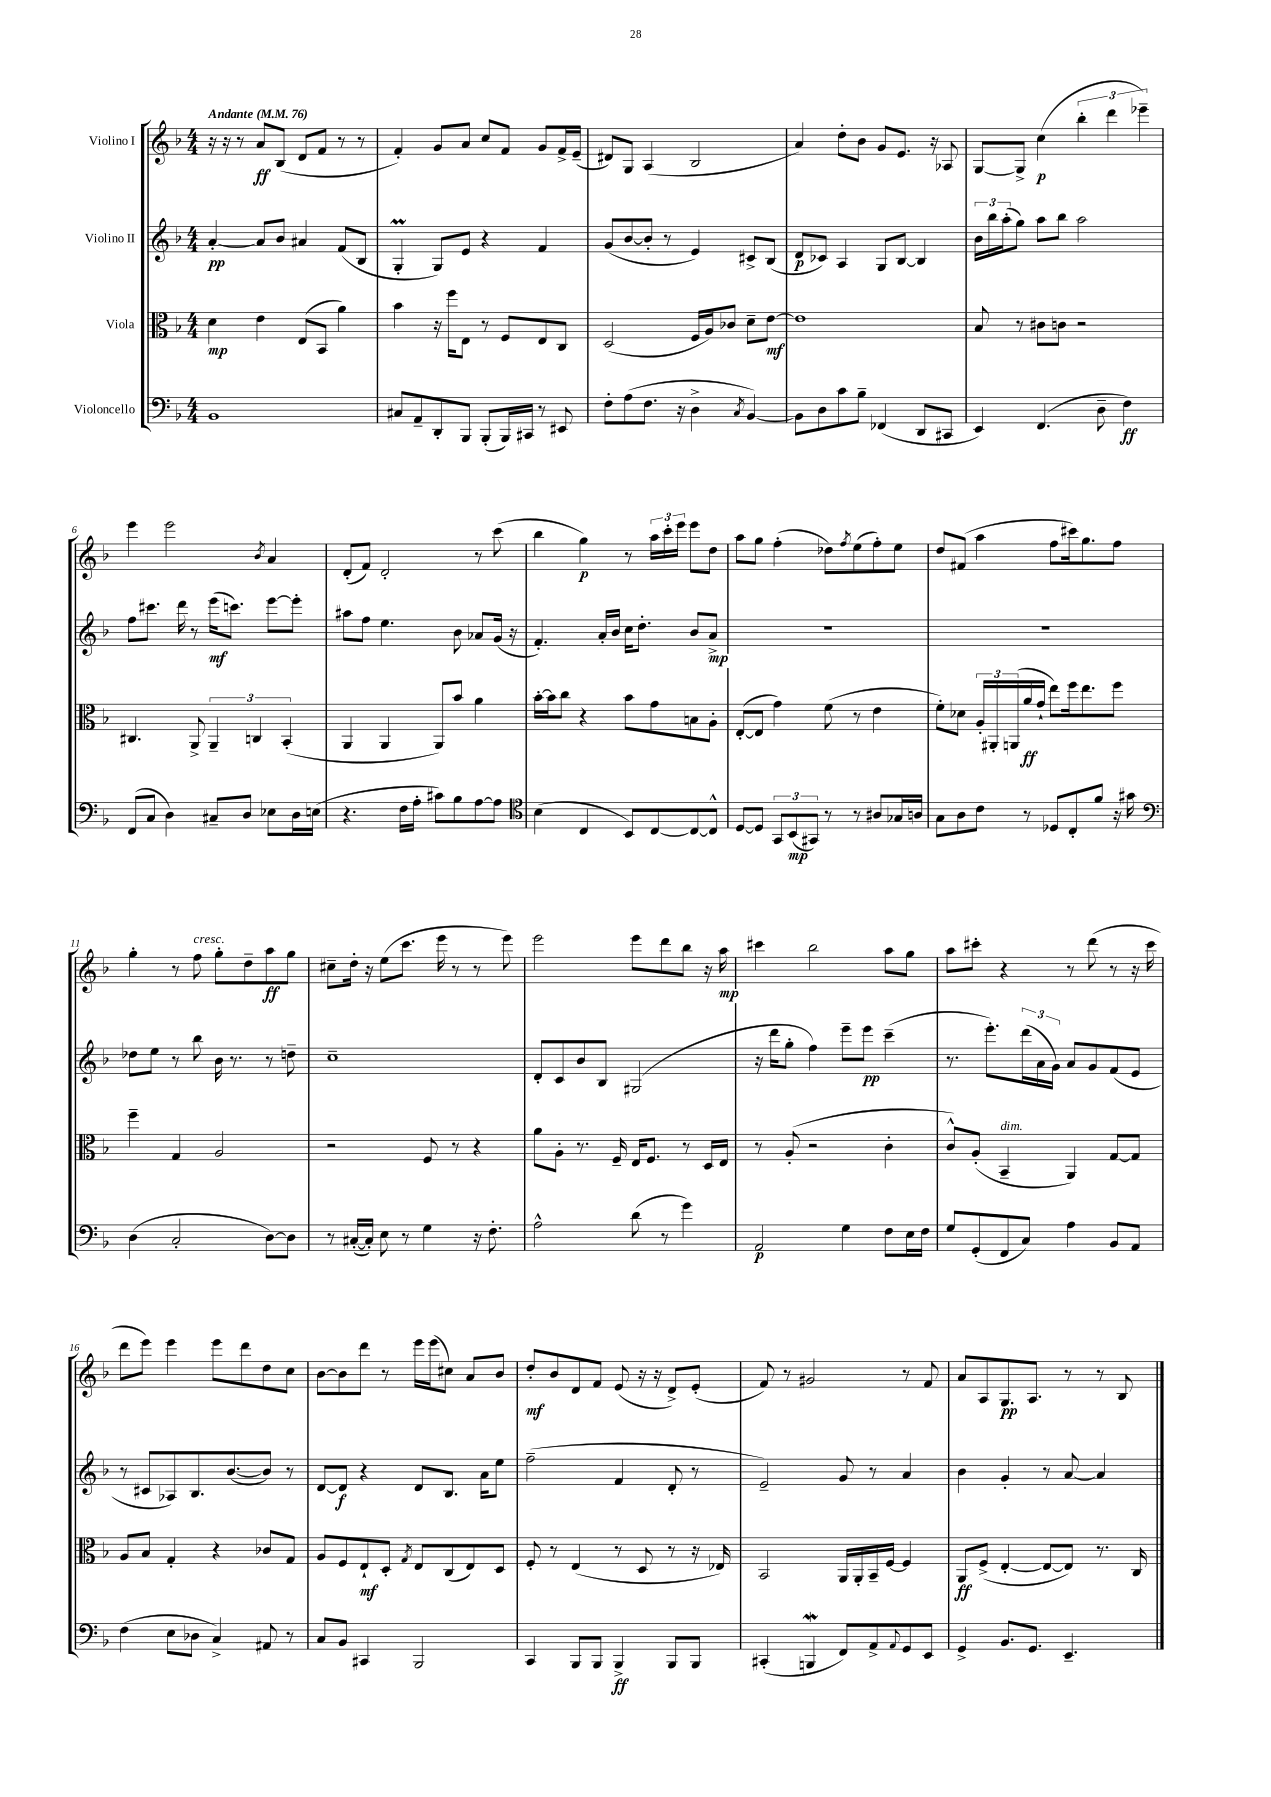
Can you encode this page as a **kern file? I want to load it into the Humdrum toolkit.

**kern	**kern	**kern	**kern
*staff4	*staff3	*staff2	*staff1
*clefF4	*clefC3	*clefG2	*clefG2
*k[b-]	*k[b-]	*k[b-]	*k[b-]
*M4/4	*M4/4	*M4/4	*M4/4
*MM76	*MM76	*MM76	*MM76
1BB-	4d\	[4a'/	16r
.	.	.	16r
.	.	.	8r
.	4e\	8a/]L	8a/L
.	.	8b-/J	(8B-/J
.	(8E/L	4a#/	8d/L
.	8BB-/J	.	8f/J
.	4a\)	(8f/L	8r
.	.	8B-/J	8r
=	=	=	=
8C#/L	4b-\	4G'/	4f'/)
8AA~/	.	.	.
8DD'/	16r	8G/L)	8g/L
.	16ff\LK	.	.
8BBB-/J	8E\J	8e/J	8a/J
(8BBB-'/L	8r	4r	8cc/L
16BBB-/L)	8F/L	.	8f/J
16CC#/JJ	.	.	.
8r	8E/	4f/	8g/L
8EE#/	8C/J	.	16f^/L
.	.	.	(16e~/JJ
=	=	=	=
8F'\L	(2D/	(8g/L	8d#/L)
(8A\	.	[8b-/	8G/J
8.F\J	.	8b-'/]J	(4A/
.	.	8r	.
16r	.	.	.
4D^\	16F/LL	4e/)	2B-/
.	16A/J)	.	.
.	8c-/J	.	.
8qC/	.	.	.
[4BB-/)	8d~\L	8c#^/L	.
.	[8e\J	(8B-/J	.
=	=	=	=
8BB-\]L	1e]	8d/L	4a/)
8D\	.	8c-/J)	.
8c\	.	4A/	8dd'\L
8B-~\J	.	.	8b-\J
(4FF-/	.	8G/L	8g/L
.	.	[8B-/J	8.e/J
8DD/L	.	4B-/]	.
.	.	.	16r
8CC#/J	.	.	8A-/
=	=	=	=
4EE/)	8B-/	24b-\LL	[8G/L
.	.	24bb-\	.
.	.	(24aa'\J	.
.	8r	8gg\J)	8G^/]J
(4.FF/	8c#\L	8aa\L	(4cc\
.	8c\J	8bb-\J	.
.	2r	2aa\	6bb-'\
8D~\	.	.	.
.	.	.	6ddd\
4F\)	.	.	.
.	.	.	6eee-~\)
=	=	=	=
(8FF/L	4.C#/	8ff\L	4eee\
8C/J	.	8.ccc#\J	.
4D\)	.	.	2eee\
.	.	16ddd\	.
.	8AA^/	8r	.
8C#~/L	6AA~/	(16eee\LK	.
.	.	8.ccc\J)	.
8D/J	.	.	.
.	6C/	.	.
.	.	.	8qb-/
8E-\L	.	[8eee\L	4a/
.	(6BB-'/	.	.
16D\L	.	8eee'\]J	.
(16E\JJ	.	.	.
=	=	=	=
4.r	4AA/	8aa#\L	(8d'/L
.	.	8ff\J	8f/J)
.	4AA/	4.ee\	2d'/
16F\LL	.	.	.
16A'\JJ	.	.	.
8c#\L)	8AA/L)	.	.
8B-\	8b-/J	8b-\	.
[8A\	4a\	8a-/L	8r
8A\]J	.	(16g/Jk	(8ccc\
.	.	16r	.
=	=	=	=
*clefC4	*	*	*
(4B-\	[16b-'\LL	4.f'/)	4bb-\
.	16b-\]J	.	.
.	8cc\J	.	.
4C/	4r	.	4gg\)
.	.	16a'/LL	.
.	.	16b-/JJ	.
8BB-/L)	8b-\L	16cc\LK	8r
.	.	8.dd'\J	.
[8C/	8g\	.	24aa\LL
.	.	.	24ccc'\
.	.	.	24eee\JJ
8C/_	8B\	8b-/L	8eee\L
8C^^/]J	8A'\J	8a^/J	8dd\J
=	=	=	=
[8D/L	([8E'/L	1r	8aa\L
8D/]J	8E/]J	.	8gg\J
12GG/L	4g\)	.	(4ff'\
(12BB-/	.	.	.
12GG#/J)	.	.	.
8r	(8f\	.	8dd-\L)
.	.	.	8qff/
8r	8r	.	(8ee\
8A#/L	4e\	.	8ff'\)
16G-/L	.	.	8ee\J
16A/JJ	.	.	.
=	=	=	=
8G\L	8f'\L)	1r	8dd/L
8A\	8d-\J	.	(8f#/J
8c\J	24A'/LL	.	4aa\
.	24AA#'/	.	.
.	(24AA/	.	.
8r	16a/	.	.
.	16g`/JJ	.	.
8D-/L	8ee\L)	.	8ff\L
8C'/	16ff\k	.	16ccc#\k)
.	8.ee\	.	8.gg\
8f/J	.	.	.
16r	8ff\J	.	8ff\J
16g#\	.	.	.
=	=	=	=
*clefF4	*	*	*
(4D\	4ff~\	8dd-\L	4gg'\
.	.	8ee\J	.
2C'/	4G/	8r	8r
.	.	8bb-\	8ff\
.	2A/	16b-\	8gg'\L
.	.	8.r	.
.	.	.	8dd~\
[8D\L)	.	8r	8aa\
8D\]J	.	8dd~\	8gg\J
=	=	=	=
8r	2r	1cc~	8cc#~\L
([16C#'/LL	.	.	16dd'\Jk
16C#'/]JJ)	.	.	16r
8E\	.	.	(8ee\L
8r	.	.	8.ccc\J
4G\	8F/	.	.
.	.	.	16eee\
.	8r	.	8r
16r	4r	.	8r
8.F'\	.	.	.
.	.	.	8eee\)
=	=	=	=
2A^^\	8a\L	8d'/L	2eee\
.	8A'\J	8c/	.
.	8.r	8b-/	.
.	.	8B-/J	.
.	16F~/	.	.
(8d\	16E/LK	(2G#/	8eee\L
.	8.F/J	.	.
8r	.	.	8ddd\
4g\)	8r	.	8bb-\J
.	16D/LL	.	16r
.	16E/JJ	.	16aa\
=	=	=	=
2AA/	8r	16r	4ccc#\
.	.	16ddd\LK	.
.	(8A'/	8gg'\J	.
.	2r	4ff\)	2bb-\
4G\	.	8eee~\L	.
.	.	8eee\J	.
8F\L	4c'\	(4ccc~\	8aa\L
16E\L	.	.	8gg\J
16F\JJ	.	.	.
=	=	=	=
8G/L	8c^^/L)	8.r	8aa\L
(8GG'/	(8A'/J	.	8ccc#'\J
.	.	8.eee'\L)	.
8FF/	4BB-~/	.	4r
8C/J)	.	(24ddd\L	.
.	.	24a\	.
.	.	24g\JJ)	.
4A\	4AA/)	8a/L	8r
.	.	8g/	(8ddd\
8BB-/L	[8G/L	(8f/	8r
8AA/J	8G/]J	8e/J	16r
.	.	.	16ccc#\
=	=	=	=
(4F\	8A/L	8r	8ddd\L
.	8B-/J	8c#/L	8eee\J)
8E\L	4G'/	8A-/)	4eee\
8D-\J	.	8.B-/	.
4C^/)	4r	.	8eee\L
.	.	([8.b-/	.
.	.	.	8ddd\
8AA#/	8c-/L	8b-/]J)	8dd\
8r	8G/J	8r	8cc\J
=	=	=	=
8C/L	8A/L	[8d/L	[8b-\L
8BB-/J	8F/	8d/]J	8b-\]
4CC#/	8E`/	4r	8ddd\J
.	8D'/J	.	8r
.	8qG/	.	.
2BBB-/	8E/L	8d/L	16eee\LL
.	.	.	(16eee\J
.	(8C/	8.B-/J	8cc#\J)
.	8E/)	.	8a/L
.	.	16a\LK	.
.	8D/J	8ee\J	8b-/J
=	=	=	=
4CC/	8F'/	(2ff~\	8dd'/L
.	8r	.	8b-/
8BBB-/L	(4E/	.	8d/
8BBB-/J	.	.	8f/J
4BBB-^/	8r	4f/	(8e/
.	8D/	.	16r
.	.	.	16r
8BBB-/L	8r	8d'/	8d^/L)
8BBB-/J	16r	8r	(8e'/J
.	16E-/)	.	.
=	=	=	=
(4CC#'/	2BB-/	2e~/)	8f/)
.	.	.	8r
4BBB/	.	.	2g#/
8FF/L)	16AA/LL	8g/	.
.	16AA'/	.	.
8AA^/	16BB-~/	8r	.
.	[16F/JJ	.	.
8qqAA/	.	.	.
8GG/	4F/]	4a/	8r
8EE/J	.	.	8f/
=	=	=	=
4GG^/	8AA/L	4b-\	8a/L
.	(8F^/J	.	8A/
8.BB-/L	[4E'/	4g'/	8.G/
8.GG/J	.	.	8.A/J
.	8E/_L	8r	.
4.EE~/	8E/]J)	[8a/	8r
.	8.r	4a/]	8r
.	.	.	8B-/
.	16C/	.	.
==	==	==	==
*-	*-	*-	*-
